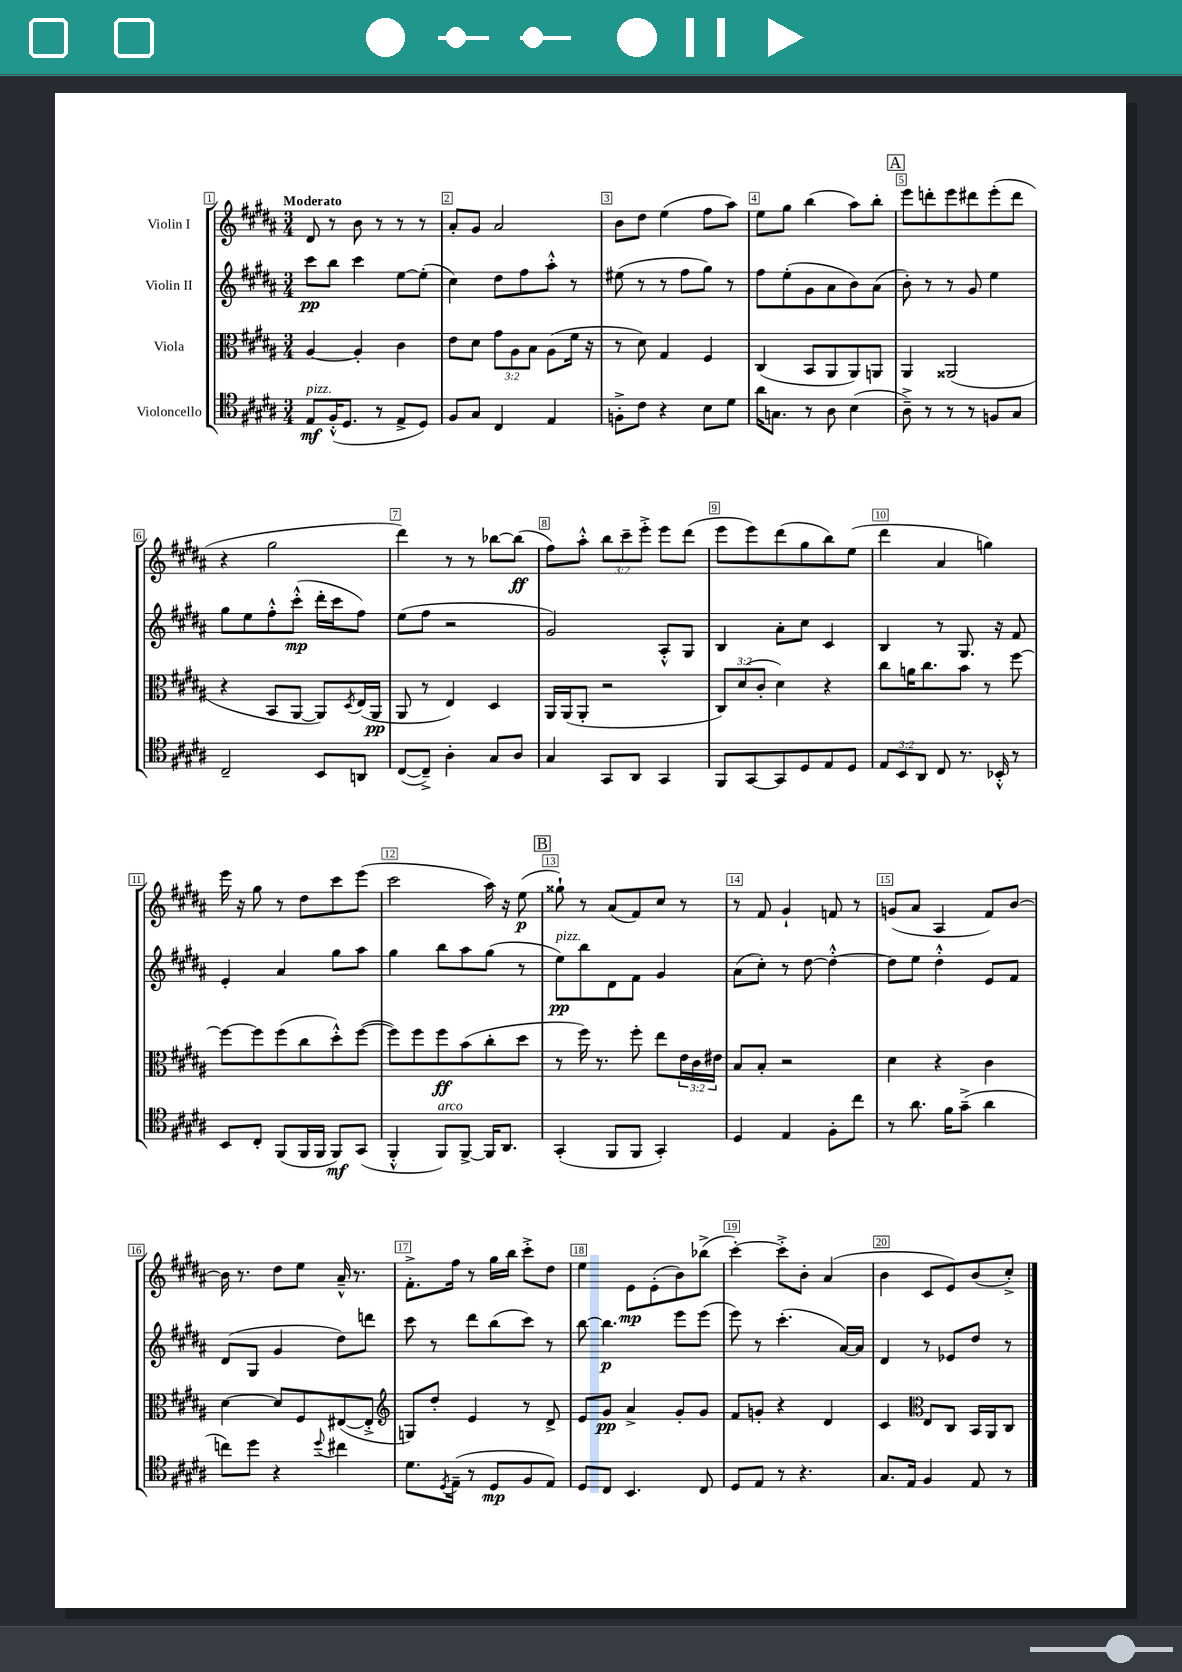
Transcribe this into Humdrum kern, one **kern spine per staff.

**kern	**dynam	**kern	**dynam	**kern	**dynam	**kern	**dynam
*part4	*part4	*part3	*part3	*part2	*part2	*part1	*part1
*staff4	*staff4	*staff3	*staff3	*staff2	*staff2	*staff1	*staff1
*I"Violoncello	*	*I"Viola	*	*I"Violin II	*	*I"Violin I	*
*clefC4	*	*clefC3	*	*clefG2	*	*clefG2	*
*k[f#c#g#d#a#]	*	*k[f#c#g#d#a#]	*	*k[f#c#g#d#a#]	*	*k[f#c#g#d#a#]	*
*M3/4	*	*M3/4	*	*M3/4	*	*M3/4	*
=1	=1	=1	=1	=1	=1	=1	=1
!	!	!	!	!	!	!LO:TX:a:B:t=Moderato	!
!LO:TX:a:i:t=pizz.	!	!	!	!	!	!	!
8E/L	mf	[4A#/	.	8ccc#\L	pp	8d#/	.
(16F#'^^/K	.	.	.	8bb\J	.	8r	.
8.D#/J	.	.	.	.	.	.	.
.	.	4A#'/]	.	4ccc#\	.	8b\	.
8r	.	.	.	.	.	8r	.
8E^/L	.	4c#\	.	[8ee\L	.	8r	.
8D#/J)	.	.	.	(8ee'\J]	.	8r	.
=2	=2	=2	=2	=2	=2	=2	=2
8F#/L	.	8e\L	.	4cc#\)	.	8a#'/L	.
8G#/J	.	8d#\J	.	.	.	8g#/J	.
4C#/	.	12g#\L	.	8dd#\L	.	2a#/	.
.	.	12A#\	.	.	.	.	.
.	.	.	.	8ff#\	.	.	.
.	.	12B\J	.	.	.	.	.
4E/	.	(8A#\L	.	8aa#'^^\J	.	.	.
.	.	16f#\Jk	.	8r	.	.	.
.	.	16r	.	.	.	.	.
=3	=3	=3	=3	=3	=3	=3	=3
8Fn'^\L	.	8r	.	(8ee#X\	.	8b\L	.
8c#\J	.	8d#\)	.	8r	.	8dd#\J	.
4r	.	4G#/	.	8r	.	(4ee\	.
.	.	.	.	8ff#\L	.	.	.
8B\L	.	4F#/	.	8gg#\J)	.	8ff#\L	.
8d#\J	.	.	.	8r	.	8aa#\J)	.
=4	=4	=4	=4	=4	=4	=4	=4
16a#\KL	.	(4C#/	.	8ff#\L	.	8ee\L	.
8.Gn\J	.	.	.	.	.	.	.
.	.	.	.	(8ee'\	.	8gg#\J	.
8r	.	8BB/L	.	8g#\	.	(4bb\	.
8A#\	.	8AA#/	.	8a#\	.	.	.
(4B\	.	8AA#/)	.	8b\)	.	8aa#\L)	.
.	.	8AAn/J	.	(8a#\J	.	8bb'\J	.
!!LO:REH:place=s1:t=A
=5	=5	=5	=5	=5	=5	=5	=5
8A#~^\)	.	4AA#/	.	8b'\)	.	8eee\L	.
8r	.	.	.	8r	.	8dddn'\	.
8r	.	(2AA##X/	.	8r	.	8eee\	.
8r	.	.	.	8g#/	.	8ddd#X\	.
8Fn/L	.	.	.	4ee\	.	(8eee'\	.
8G#/J	.	.	.	.	.	8ddd#\J	.
!!LO:LB:g=z
=6	=6	=6	=6	=6	=6	=6	=6
2C#~/	.	4r	.	8gg#\L	.	4r	.
.	.	.	.	8ee\	.	.	.
.	.	8BB/L	.	8ff#'^^\	.	2gg#\	.
.	.	[8AA#/J	.	(8ccc#'^^\J	mp	.	.
8BB/L	.	8AA#/L])	.	16ddd#'\LL	.	.	.
.	.	.	.	16ccc#\J	.	.	.
.	.	8qD#/	.	.	.	.	.
8AAn/J	.	(16E/L	.	8ff#\J)	.	.	.
.	.	16AA#/JJ	pp	.	.	.	.
=7	=7	=7	=7	=7	=7	=7	=7
([8C#/L	.	8AA#/	.	(8ee\L	.	4ddd#\)	.
8C#~^/J])	.	8r	.	8ff#\J	.	.	.
4A#'\	.	4E/)	.	2r	.	8r	.
.	.	.	.	.	.	8r	.
8G#/L	.	4D#/	.	.	.	[8bb-X\L	.
8A#/J	.	.	.	.	.	(8bb-\J]	ff
=8	=8	=8	=8	=8	=8	=8	=8
4G#/	.	16AA#/LL	.	2g#/)	.	8ff#\L)	.
.	.	(16AA#/J	.	.	.	.	.
.	.	8AA#'/J	.	.	.	8aa#'^^\J	.
8GG#/L	.	2r	.	.	.	12bb\L	.
.	.	.	.	.	.	12ccc#~\	.
8AA#/J	.	.	.	.	.	.	.
.	.	.	.	.	.	12eee'^\J	.
4GG#/	.	.	.	8A#'^^/L	.	8eee\L	.
.	.	.	.	8G#/J	.	(8ddd#\J	.
=9	=9	=9	=9	=9	=9	=9	=9
8FF#/L	.	12C#/L)	.	4B/	.	8eee\L	.
.	.	(12d#/	.	.	.	.	.
[8GG#/	.	.	.	.	.	8eee\)	.
.	.	12c#'/J	.	.	.	.	.
8GG#/]	.	4d#\)	.	8a#'\L	.	(8ddd#\	.
8D#/	.	.	.	8cc#\J	.	8gg#\	.
8E/	.	4r	.	4c#/	.	8bb\)	.
8D#/J	.	.	.	.	.	(8ee\J	.
=10	=10	=10	=10	=10	=10	=10	=10
12E/L	.	8cc#\L	.	4B/	.	4ddd#\	.
12BB/	.	.	.	.	.	.	.
.	.	16an\K	.	.	.	.	.
12AA#/J	.	.	.	.	.	.	.
.	.	8.cc#\	.	.	.	.	.
8C#/	.	.	.	8r	.	4a#/	.
8.r	.	8b\J	.	8.G#/	.	.	.
.	.	8r	.	.	.	4ggn\)	.
16BB-X'^^/	.	.	.	16r	.	.	.
8r	.	[8ff#\	.	8f#/	.	.	.
!!LO:LB:g=z
=11	=11	=11	=11	=11	=11	=11	=11
8BB/L	.	8ff#\L_	.	4e'/	.	16eee\	.
.	.	.	.	.	.	16r	.
8C#'/J	.	8ff#\]	.	.	.	8gg#\	.
(8FF#/L	.	(8ff#\	.	4a#/	.	8r	.
16FF#/L	.	8cc#\	.	.	.	8dd#\L	.
16FF#/JJ	.	.	.	.	.	.	.
8FF#/L)	mf	8dd#'^^\)	.	8gg#\L	.	8ccc#\	.
(8GG#/J	.	([8ff#\J	.	8aa#\J	.	(8eee\J	.
=12	=12	=12	=12	=12	=12	=12	=12
4FF#'^^/	.	8ff#\L])	.	4gg#\	.	2ccc#\	.
.	.	8ff#\	.	.	.	.	.
!LO:TX:a:i:t=arco	!	!	!	!	!	!	!
8FF#/L)	.	8ff#\	ff	8bb\L	.	.	.
[8FF#^/J	.	(8b\	.	8aa#\	.	.	.
16FF#/KL]	.	8cc#'\	.	(8gg#\J	.	16aa#\)	.
8.AA#/J	.	.	.	.	.	16r	.
.	.	8dd#\J	.	8r	.	(8ee\	p
!!LO:REH:place=s1:t=B
=13	=13	=13	=13	=13	=13	=13	=13
!	!	!	!	!LO:TX:a:i:t=pizz.	!	!	!
(4GG#'/	.	8r	.	8ee\L)	pp	8gg##X`\)	.
.	.	16ff#\)	.	8bb\	.	8r	.
.	.	8.r	.	.	.	.	.
8FF#/L	.	.	.	8d#\	.	(8a#/L	.
8FF#/J	.	8ff#'\	.	8f#\J	.	8f#/)	.
4GG#'/)	.	8ee\L	.	4g#/	.	8cc#/J	.
.	.	24e\L	.	.	.	8r	.
.	.	24c#\	.	.	.	.	.
.	.	24e#X\JJ	.	.	.	.	.
=14	=14	=14	=14	=14	=14	=14	=14
4D#/	.	8B/L	.	(8a#\L	.	8r	.
.	.	8B'/J	.	8cc#'\J)	.	8f#/	.
4E/	.	2r	.	8r	.	4g#`/	.
.	.	.	.	[8dd#\	.	.	.
8F#'\L	.	.	.	4dd#'^^\_	.	8fn/	.
8cc#\J	.	.	.	.	.	8r	.
=15	=15	=15	=15	=15	=15	=15	=15
8r	.	4d#\	.	8dd#\L]	.	(8gn/L	.
8.a#\	.	.	.	8ee\J	.	8a#/J	.
.	.	4r	.	4dd#'^^\	.	4A#/	.
16f#\KL	.	.	.	.	.	.	.
(8g#~^\J	.	.	.	.	.	.	.
4a#\	.	4c#\	.	8e/L	.	8f#/L)	.
.	.	.	.	8f#/J	.	[8b/J	.
!!LO:LB:g=z
=16	=16	=16	=16	=16	=16	=16	=16
8ccn\L)	.	[4d#\	.	(8d#/L	.	16b\]	.
.	.	.	.	.	.	8.r	.
8dd#\J	.	.	.	8G#/J	.	.	.
4r	.	8d#/L]	.	4g#/	.	8dd#\L	.
.	.	8F#/	.	.	.	8ee\J	.
8qqdd#/	.	.	.	.	.	.	.
4cc#X\	.	([8E#X/	.	8dd#\L)	.	16a#~^^/	.
.	.	.	.	.	.	8.r	.
.	.	8E#'^/J]	.	8dddn\J	.	.	.
=17	=17	=17	=17	=17	=17	=17	=17
*	*	*clefG2	*	*	*	*	*
8.d#\L	.	8Gn/L)	.	8ccc#\	.	8.f#'^\L	.
.	.	8dd#'/J	.	8r	.	.	.
8qD#/	.	.	.	.	.	.	.
(16E~\Jk	.	.	.	.	.	16ff#\Jk	.
8r	.	4e/	.	8ddd#\L	.	8r	.
8D#/L	mp	.	.	(8bb\	.	16gg#\LL	.
.	.	.	.	.	.	16bb\JJ	.
8F#/	.	8r	.	8ccc#\J)	.	8ccc#'^\L	.
8E/J)	.	8d#^/	.	8r	.	8dd#\J	.
=18	=18	=18	=18	=18	=18	=18	=18
8D#/L	.	8e/L	.	[8bb\	.	4ee\	.
8C#/J	.	8g#/J	pp	4.bb\]	p	.	.
4.BB/	.	4a#^/	.	.	.	8e\L	mp
.	.	.	.	.	.	(8e'\	.
.	.	8g#'/L	.	8eee\L	.	8b\)	.
8C#/	.	8g#/J	.	(8eee\J	.	(8bb-X^\J	.
=19	=19	=19	=19	=19	=19	=19	=19
8D#/L	.	8f#/L	.	8eee\)	.	[4ccc#'\)	.
8E/J	.	8gn'/J	.	8r	.	.	.
8r	.	4r	.	(4.ccc#'\	.	8ccc#'^\L]	.
4.r	.	.	.	.	.	8b'\J	.
.	.	4d#/	.	.	.	(4a#/	.
.	.	.	.	[16a#/LL)	.	.	.
.	.	.	.	16a#/JJ]	.	.	.
=20	=20	=20	=20	=20	=20	=20	=20
8.G#/L	.	4c#/	.	4d#/	.	4b\	.
16E/Jk	.	.	.	.	.	.	.
*	*	*clefC3	*	*	*	*	*
4F#/	.	8E/L	.	8r	.	8c#/L	.
.	.	8C#/J	.	8e-X/L	.	8e/)	.
8E/	.	16BB/LL	.	8dd#/J	.	(8b/	.
.	.	16AA#/J	.	.	.	.	.
8r	.	8C#/J	.	8r	.	8cc#'^/J)	.
==	==	==	==	==	==	==	==
*-	*-	*-	*-	*-	*-	*-	*-
